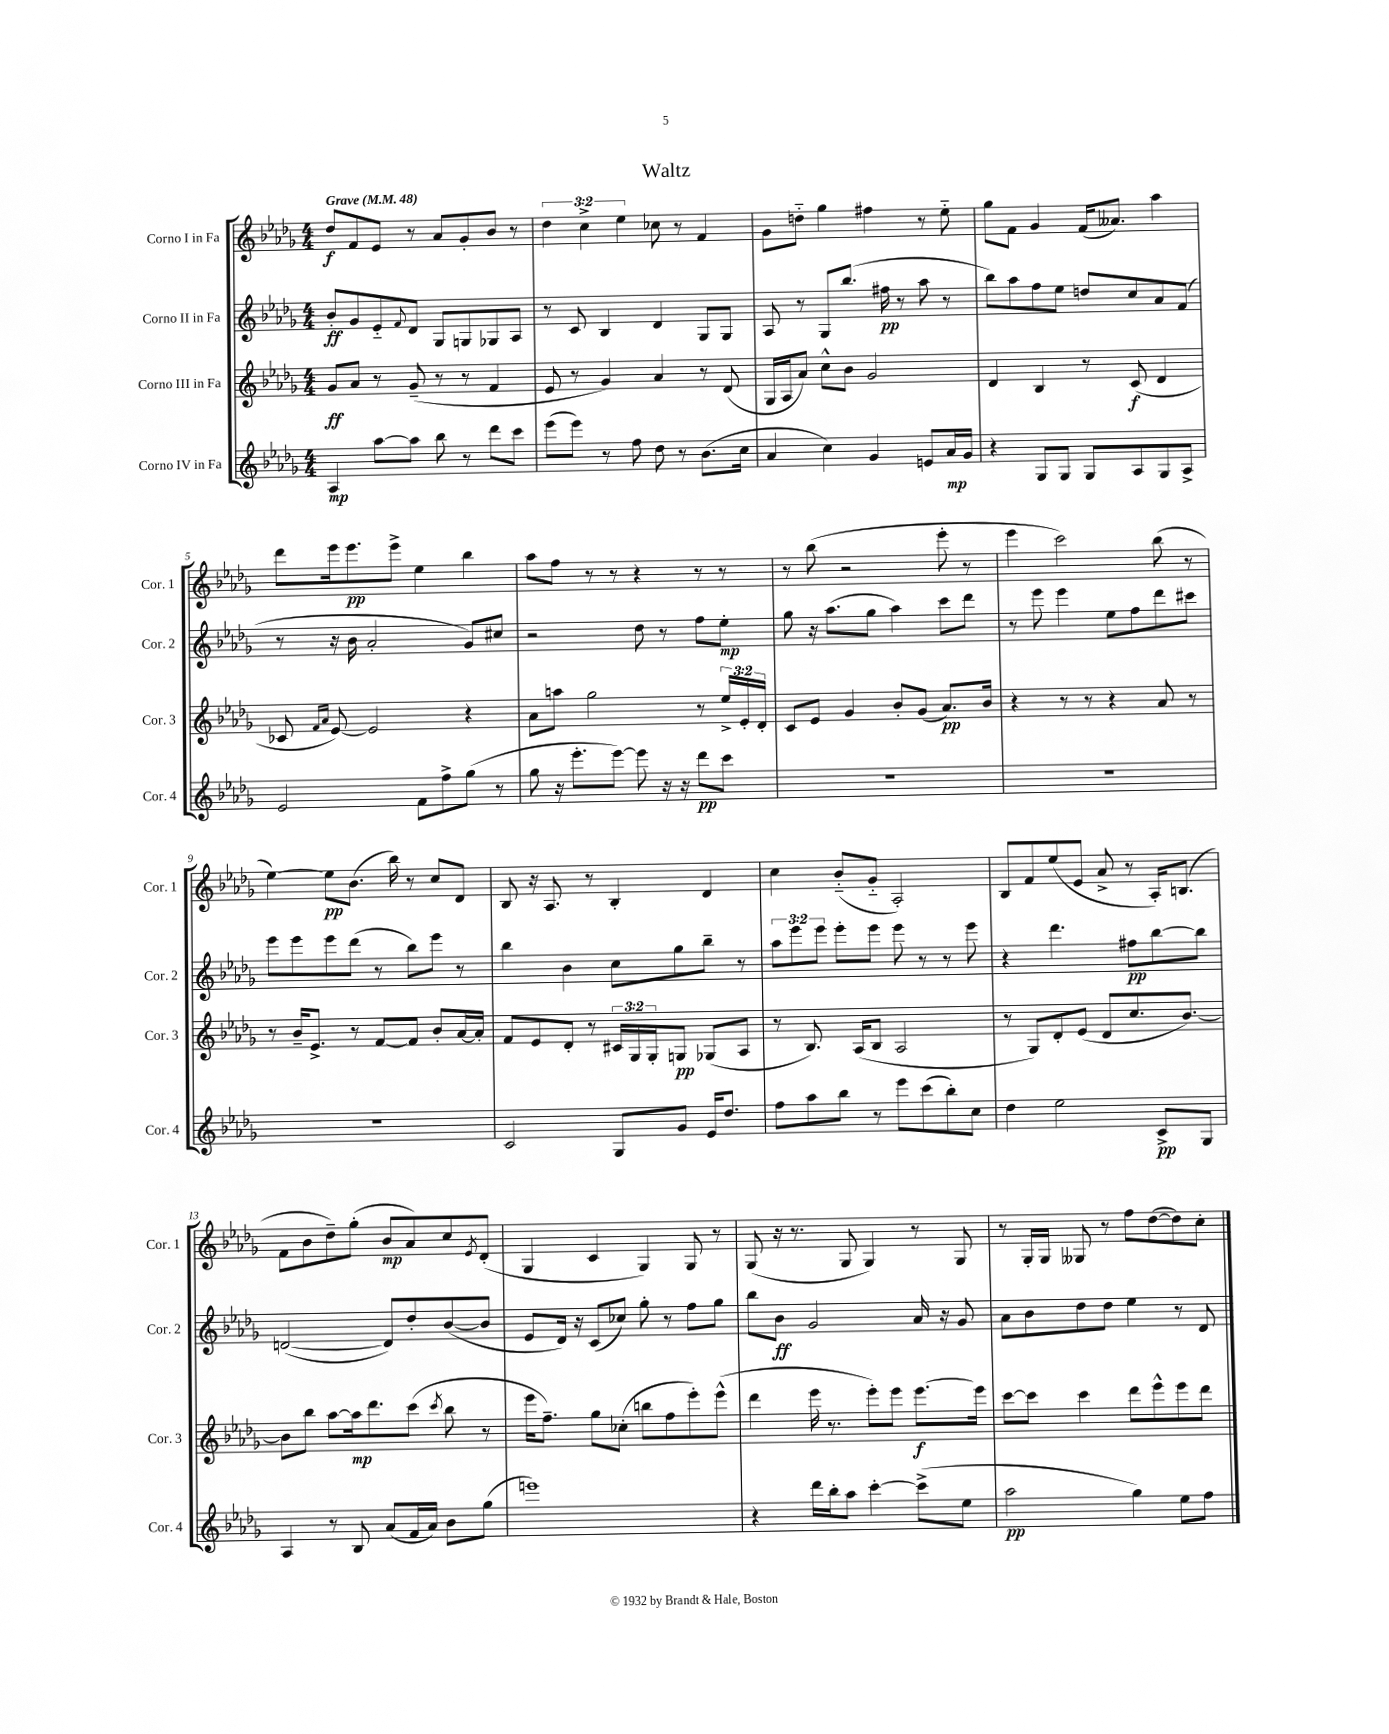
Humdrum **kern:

**kern	**kern	**kern	**kern
*staff4	*staff3	*staff2	*staff1
*clefG2	*clefG2	*clefG2	*clefG2
*k[b-e-a-d-g-]	*k[b-e-a-d-g-]	*k[b-e-a-d-g-]	*k[b-e-a-d-g-]
*M4/4	*M4/4	*M4/4	*M4/4
*MM48	*MM48	*MM48	*MM48
4A-	8g-	8b-'	8dd-
.	8a-	8g-	8f
[8aa-	8r	8e-'~	8e-
.	.	8qqf	.
8aa-]	(8g-~	8d-	8r
8bb-	8r	8G-	8a-
8r	8r	8G	8g-'
8ddd-	4f	8G-	8b-
8ccc	.	8A-	8r
=	=	=	=
(8eee-	8e-	8r	6dd-
8eee-)	8r	8c	.
.	.	.	6cc^
8r	4g-)	4B-	.
.	.	.	6ee-
8ff	.	.	.
8dd-	4a-	4d-	8cc-
8r	.	.	8r
(8.b-	8r	8G-	4f
.	(8d-	8G-	.
16cc	.	.	.
=	=	=	=
4a-	16G-	8A-	8g-
.	16A-	.	.
.	8a-)	8r	8dd'~
4cc)	8cc^^	8G-	4gg-
.	8b-	(8.bb-	.
4g-	2g-	.	4ff#
.	.	16ff#	.
.	.	8r	.
8e	.	8aa-	8r
16a-	.	8r	8ee-'~
16g-	.	.	.
=	=	=	=
4r	4d-	8bb-)	8gg-
.	.	8aa-	8f
8G-	4B-	8ff	4g-
8G-	.	8ee-	.
8G-	8r	8dd	(16f
.	.	.	8.a--)
8A-	(8c	8cc	.
8G-	4d-	8a-	4aa-
8A-^	.	(8f	.
=	=	=	=
2e-	8c-	8r	8ddd-
.	16qqf	.	.
.	16qqa-	.	.
.	[8e-)	16r	16eee-
.	.	16b-	8.eee-
.	2e-]	2a-'	.
.	.	.	8eee-^
8f	.	.	4ee-
8ff^	.	.	.
(8gg-	4r	8g-)	4bb-
8r	.	8cc#	.
=	=	=	=
8gg-	8a-	2r	8aa-
16r	8aa	.	8ff
8.eee-'	.	.	.
.	2gg-	.	8r
[8eee-)	.	.	8r
8eee-]	.	8dd-	4r
16r	.	8r	.
16r	.	.	.
8ddd-	8r	8ff	8r
8ccc	24ee-^	8ee-'	8r
.	24e-'	.	.
.	24d-'	.	.
=	=	=	=
1r	8c	8gg-	8r
.	8e-	16r	(8bb-
.	.	(8.aa-	.
.	4g-	.	2r
.	.	8gg-	.
.	8b-'	4aa-)	.
.	(8g-	.	.
.	8.a-)	8ccc	8eee-'
.	.	8ddd-	8r
.	16b-	.	.
=	=	=	=
1r	4r	8r	4eee-
.	.	8eee-	.
.	8r	4eee-	2ccc)
.	8r	.	.
.	4r	8ee-	.
.	.	8ff	.
.	8a-	8ddd-	(8bb-
.	8r	8ccc#	8r
=	=	=	=
1r	8r	8eee-	[4ee-)
.	16b-~	8eee-	.
.	8.e-^	.	.
.	.	8eee-	8ee-]
.	8r	(8ddd-	(8.b-
.	[8f	8r	.
.	.	.	16bb-)
.	8f]	8bb-)	8r
.	8b-'	8eee-	8cc
.	[16a-	8r	8d-
.	16a-']	.	.
=	=	=	=
2c	8f	4bb-	8B-
.	8e-	.	16r
.	.	.	8.A-
.	8d-'	4b-	.
.	8r	.	8r
8G-	24c#	8cc	4B-'
.	24G-	.	.
.	24G-'	.	.
8g-	8G	8gg-	.
16e-	(8G-	8bb-~	4d-
8.dd-	.	.	.
.	8A-	8r	.
=	=	=	=
8ff	8r	12aa-	4cc
.	.	12eee-	.
8aa-	8.B-)	.	.
.	.	12eee-	.
8bb-	.	8eee-'	(8b-'~
.	(16A-	.	.
8r	8B-	8eee-	8g-'~
8eee-	2A-	8eee-	2A-')
(8ccc	.	8r	.
8bb-')	.	8r	.
8cc	.	8eee-	.
=	=	=	=
4dd-	8r	4r	8B-
.	8G-)	.	8f
2ee-	8d-'	4.ddd-	(8ee-
.	(8e-	.	8e-
.	8d-	.	8a-^
.	8.cc	8ff#	8r
8c^	.	[8bb-	16A-')
.	[8.b-)	.	(8.B
8G-	.	8bb-]	.
=	=	=	=
4A-	8b-]	([2d	8f
.	8bb-	.	8b-
8r	[8aa-	.	8dd-~)
8B-	16aa-]	.	(8gg-'
.	8.ddd-	.	.
(8a-	.	8d])	8b-
16f	(8ccc	8dd-'	8a-)
16a-)	.	.	.
.	8qccc	.	.
8b-	8bb-	([8b-	8cc
.	.	.	8qe-
(8gg-	8r	8b-]	(8d-'
=	=	=	=
1eee)	16eee-	8e-	4G-
.	8.ff~)	.	.
.	.	16d-)	.
.	.	16r	.
.	8gg-	(8c	4c
.	(8cc-'	8cc-)	.
.	8bb	8gg-'	4G-)
.	8ff	8r	.
.	8eee-')	8ff	8G-
.	(8eee-^^	8gg-	8r
=	=	=	=
4r	4ddd-	8bb-	(8G-
.	.	8b-	16r
.	.	.	8.r
16ddd-	16eee-	2g-	.
16bb-'	8.r	.	.
8aa-	.	.	8G-
[4ccc'	8eee-')	.	4G-)
.	8eee-	.	.
(8ccc^]	[8.eee-	16a-	8r
.	.	16r	.
8ee-	.	8g-	8G-
.	16eee-]	.	.
=	=	=	=
2aa-	[8ccc	8a-	8r
.	8ccc]	8b-	16G-'
.	.	.	16G-
.	4ccc	8dd-	8G--
.	.	8dd-	8r
4gg-)	8ddd-	4ee-	8ff
.	8eee-^^	.	([8dd-
8ee-	8eee-	8r	8dd-])
8ff	8ddd-	8d-	8cc'
==	==	==	==
*-	*-	*-	*-
